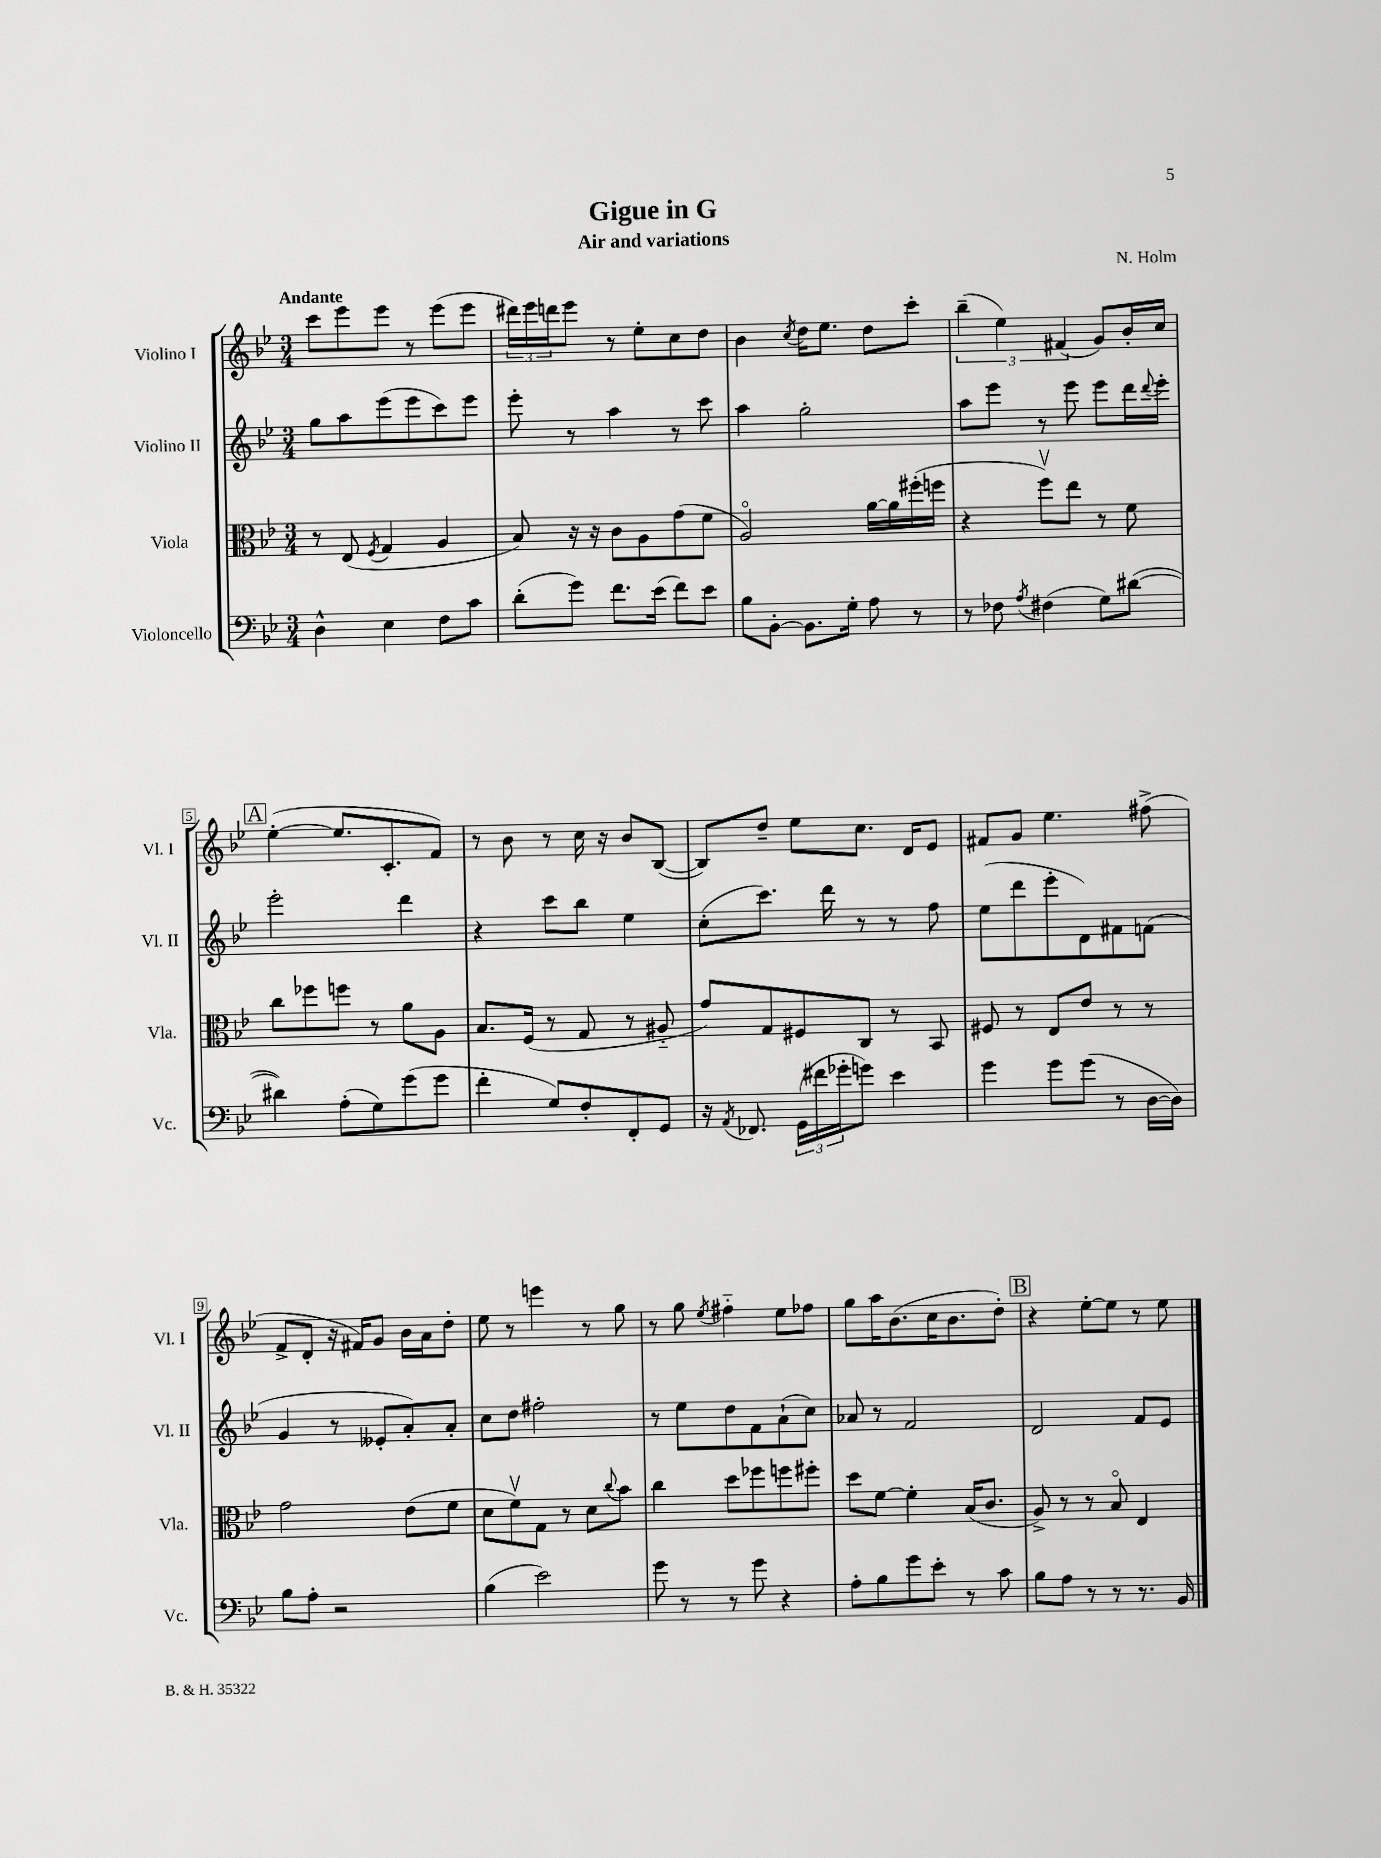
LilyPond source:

\header { title = "Gigue in G" composer = "N. Holm" subtitle = "Air and variations" }
<<
\new StaffGroup <<
\new Staff = "s0" \with { instrumentName = "Violino I" shortInstrumentName = "Vl. I" } {
    \clef treble \key bes \major \numericTimeSignature \time 3/4 \tempo "Andante"
    c'''8 ees'''8 ees'''8 r8 ees'''8( ees'''8 |
    \tuplet 3/2 { dis'''16) ees'''16 d'''16 } ees'''8 r8 ees''8-. c''8 d''8 |
    bes'4 \acciaccatura { c''8 } d''16 ees''8. d''8 c'''8-. |
    \tuplet 3/2 { bes''4--( ees''4) fis'4( } g'8) bes'16-. c''16 |
    \mark \markup { \box "A" } ees''4~-.( ees''8. c'8.-. f'8) |
    r8 bes'8 r8 c''16 r16 bes'8 bes8~( |
    bes8) d''8-- ees''8 c''8. d'16 ees'8 |
    fis'8 g'8 ees''4. fis''8->( |
    f'8-> d'8-. r16 fis'16) g'8 bes'16 a'16 d''8-. |
    ees''8 r8 e'''4 r8 g''8 |
    r8 g''8 \acciaccatura { ees''8 } fis''4-_ ees''8 fes''8 |
    g''8 a''16 bes'8.( c''16 bes'8. d''8-.) |
    \mark \markup { \box "B" } r4 ees''8~-. ees''8 r8 ees''8 \bar "|." |
}
\new Staff = "s1" \with { instrumentName = "Violino II" shortInstrumentName = "Vl. II" } {
    \clef treble \key bes \major \numericTimeSignature \time 3/4
    g''8 a''8 ees'''8( ees'''8 c'''8) ees'''8 |
    ees'''8-. r8 a''4 r8 c'''8 |
    a''4 g''2-. |
    a''8 ees'''8 r8 ees'''8 ees'''8 d'''16 \appoggiatura { d'''8 } ees'''16-. |
    \mark \markup { \box "A" } ees'''2-. d'''4 |
    r4 c'''8 bes''8 ees''4 |
    c''8-.( c'''8.) d'''16 r8 r8 f''8 |
    ees''8( d'''8 ees'''8-. d'8) fis'8 f'8( |
    g'4 r8 eeses'8-. a'8-.) a'8-. |
    c''8 d''8 fis''2-. |
    r8 ees''8 d''8 f'8 a'8-!( c''8) |
    aes'8 r8 f'2 |
    \mark \markup { \box "B" } d'2 f'8 ees'8 \bar "|." |
}
\new Staff = "s2" \with { instrumentName = "Viola" shortInstrumentName = "Vla." } {
    \clef alto \key bes \major \numericTimeSignature \time 3/4
    r8 ees8( \acciaccatura { f8 } g4 a4 |
    bes8) r16 r16 c'8 a8 g'8( f'8 |
    a2\flageolet) a'16~ a'16 fis''16-.( f''16 |
    r4 f''8\upbow) ees''8 r8 f'8 |
    \mark \markup { \box "A" } c''8 fes''8 f''8 r8 a'8 a8 |
    bes8. f16( r8 g8 r8 ais8-_ |
    g'8) g8 fis8 c8 r8 bes,8 |
    fis8 r8 ees8 ees'8 r8 r8 |
    g'2 ees'8( f'8 |
    d'8 f'8\upbow) g8 r8 d'8 \appoggiatura { c''8 } bes'8 |
    c''4 d''8 fes''8 f''8 fis''8-. |
    d''8 f'8~ f'4-. bes16( c'8. |
    \mark \markup { \box "B" } a8->) r8 r8 bes8\flageolet ees4 \bar "|." |
}
\new Staff = "s3" \with { instrumentName = "Violoncello" shortInstrumentName = "Vc." } {
    \clef bass \key bes \major \numericTimeSignature \time 3/4
    d4-^ ees4 f8 c'8 |
    d'8-.( g'8) f'8. ees'16( f'8) ees'8 |
    bes8 bes,8~-. bes,8. g16-. a8 r8 |
    r8 fes8 \acciaccatura { a8 } fis4( g8) dis'8~( |
    \mark \markup { \box "A" } dis'4) a8-.( g8) g'8( g'8 |
    f'4-. g8) f8-. f,8-. g,8 |
    r16 \acciaccatura { a,8 } fes,8. \tuplet 3/2 { g,16( fis'16 ges'16-. } g'8) ees'4 |
    g'4 g'8 g'8( r8 d16~ d16) |
    bes8 a8-. r2 |
    bes4( ees'2) |
    g'8 r8 r8 g'8 r4 |
    a8-. bes8 g'8 ees'8-. r8 c'8 |
    \mark \markup { \box "B" } bes8 a8 r8 r8 r8. bes,16 \bar "|." |
}
>>
>>
\layout { \context { \Score \override BarNumber.stencil = #(make-stencil-boxer 0.1 0.3 ly:text-interface::print) } }
